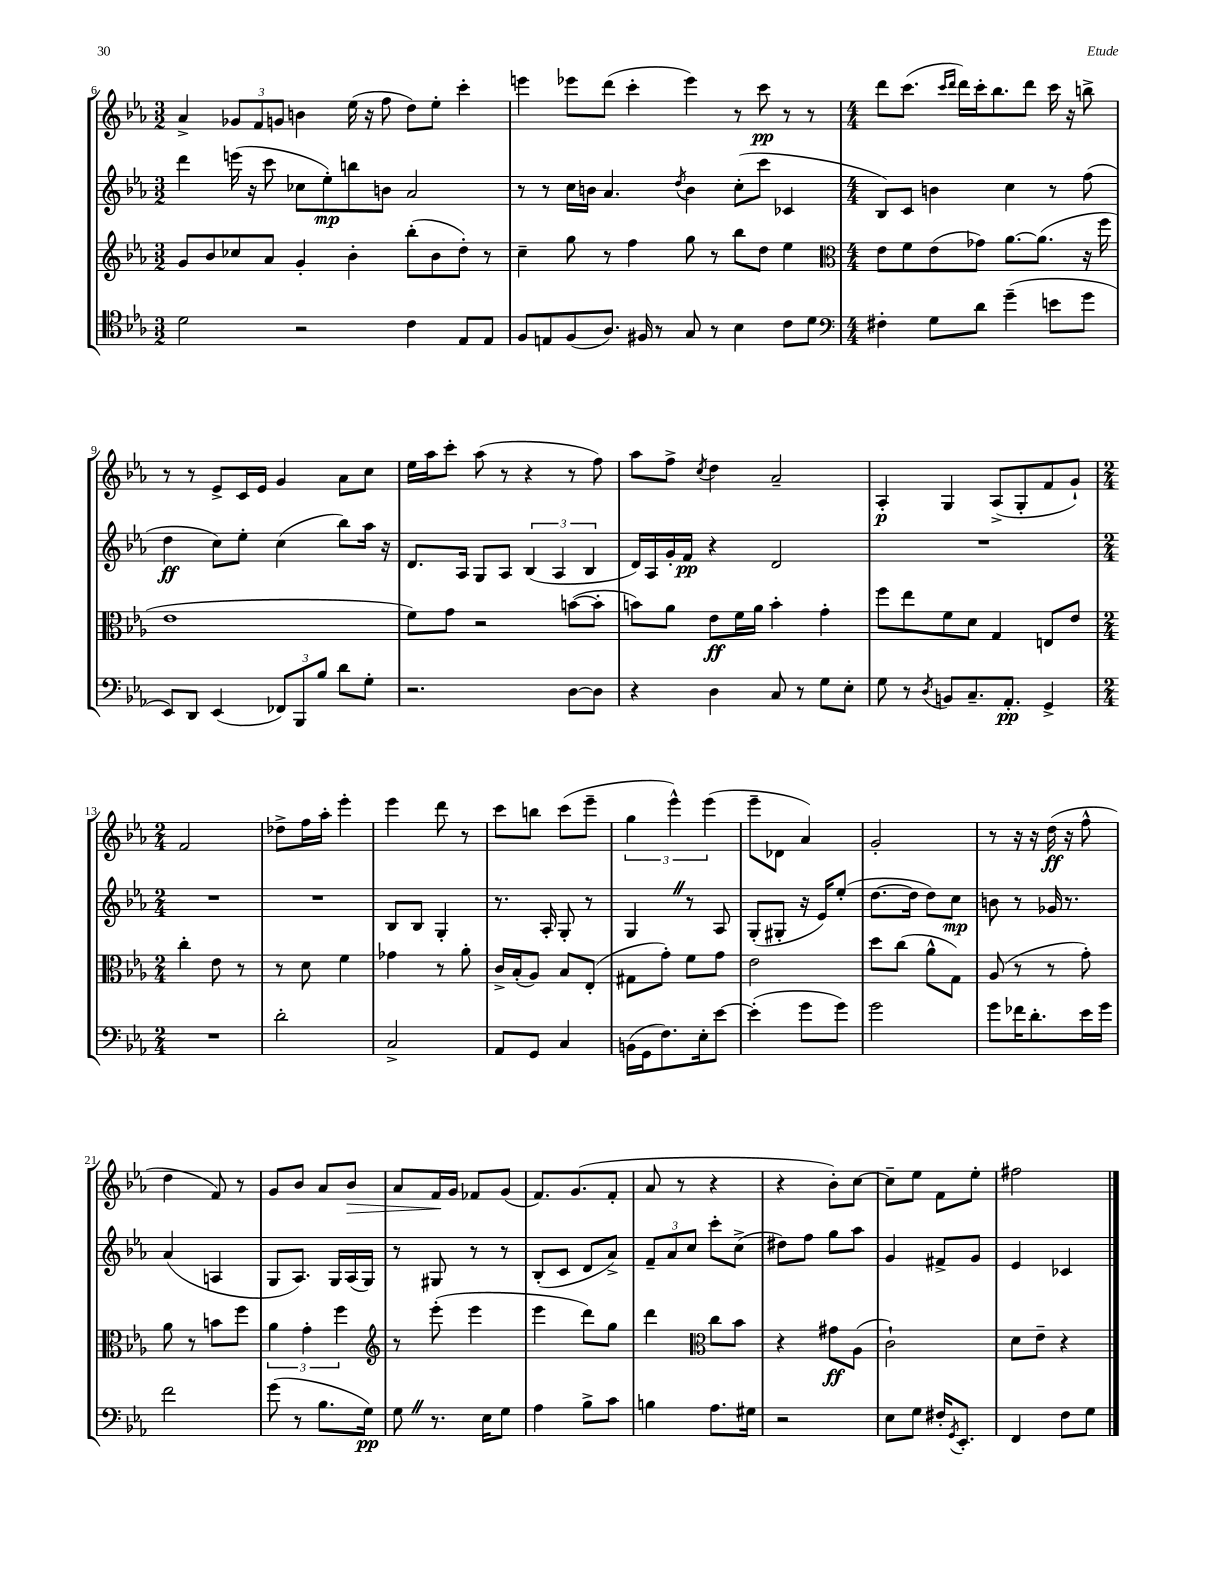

**kern	**dynam	**kern	**dynam	**kern	**dynam	**kern	**dynam
*part4	*part4	*part3	*part3	*part2	*part2	*part1	*part1
*staff4	*staff4	*staff3	*staff3	*staff2	*staff2	*staff1	*staff1
*clefC4	*	*clefG2	*	*clefG2	*	*clefG2	*
*k[b-e-a-]	*	*k[b-e-a-]	*	*k[b-e-a-]	*	*k[b-e-a-]	*
*M3/2	*	*M3/2	*	*M3/2	*	*M3/2	*
=6	=6	=6	=6	=6	=6	=6	=6
2d\	.	8g/L	.	4ddd\	.	4a-^/	.
.	.	8b-/	.	.	.	.	.
.	.	8cc-X/	.	(16eeen\	.	12g-X/L	.
.	.	.	.	16r	.	.	.
.	.	.	.	.	.	12f/	.
.	.	8a-/J	.	8ccc\	.	.	.
.	.	.	.	.	.	12gn/J	.
2r	.	4g'/	.	8cc-X\L	.	4bn\	.
.	.	.	.	8ee-'\)	mp	.	.
.	.	4b-'\	.	8bbn\	.	(16ee-\	.
.	.	.	.	.	.	16r	.
.	.	.	.	8bn\J	.	8ff\	.
4c\	.	(8bb-'\L	.	2a-/	.	8dd\L)	.
.	.	8b-\	.	.	.	8ee-'\J	.
8E-/L	.	8dd'\J)	.	.	.	4ccc'\	.
8E-/J	.	8r	.	.	.	.	.
=7	=7	=7	=7	=7	=7	=7	=7
8F/L	.	4cc~\	.	8r	.	4eeen\	.
8En/	.	.	.	8r	.	.	.
(8F/	.	8gg\	.	16cc\LL	.	8eee-X\L	.
.	.	.	.	16bn\JJ	.	.	.
8.A-/J)	.	8r	.	4.a-/	.	(8ddd\J	.
.	.	4ff\	.	.	.	4ccc'\	.
16F#X/	.	.	.	.	.	.	.
8r	.	.	.	.	.	.	.
.	.	.	.	8qdd/	.	.	.
8G/	.	8gg\	.	4b\	.	4eee-\)	.
8r	.	8r	.	.	.	.	.
4B-\	.	8bb-\L	.	(8cc'\L	.	8r	.
.	.	8dd\J	.	8ccc\J	.	8ccc\	pp
8c\L	.	4ee-\	.	4c-X/	.	8r	.
8d\J	.	.	.	.	.	8r	.
=8	=8	=8	=8	=8	=8	=8	=8
*clefF4	*	*clefC3	*	*	*	*	*
*M4/4	*	*M4/4	*	*M4/4	*	*M4/4	*
4F#X'\	.	8e-\L	.	8B-/L)	.	8ddd\L	.
.	.	8f\	.	8c/J	.	(8.ccc\J	.
8G\L	.	(8e-\	.	4bn\	.	.	.
.	.	.	.	.	.	16qqccc/LL	.
.	.	.	.	.	.	16qqddd/JJ	.
.	.	.	.	.	.	16ddd\LL)	.
8d\J	.	8g-X\J)	.	.	.	16ccc'\J	.
.	.	.	.	.	.	8.bb-\	.
(4g~\	.	[8.a-\L	.	4cc\	.	.	.
.	.	.	.	.	.	8ddd\J	.
.	.	(8.a-\J]	.	.	.	.	.
8en\L	.	.	.	8r	.	16ccc\	.
.	.	.	.	.	.	16r	.
8g\J	.	16r	.	(8ff\	.	8bbn^\	.
.	.	16ff\	.	.	.	.	.
!!LO:LB:g=z
=9	=9	=9	=9	=9	=9	=9	=9
8EE-/L)	.	1e-	.	4dd\	ff	8r	.
8DD/J	.	.	.	.	.	8r	.
(4EE-/	.	.	.	8cc\L)	.	8e-^/L	.
.	.	.	.	8ee-'\J	.	16c/L	.
.	.	.	.	.	.	16e-/JJ	.
12FF-X/L)	.	.	.	(4cc\	.	4g/	.
12BBB-/	.	.	.	.	.	.	.
12B-/J	.	.	.	.	.	.	.
8d\L	.	.	.	8bb-\L)	.	8a-\L	.
8G'\J	.	.	.	16aa-\Jk	.	8cc\J	.
.	.	.	.	16r	.	.	.
=10	=10	=10	=10	=10	=10	=10	=10
2.r	.	8f\L)	.	8.d/L	.	16ee-\LL	.
.	.	.	.	.	.	16aa-\J	.
.	.	8g\J	.	.	.	8ccc'\J	.
.	.	.	.	16A-/Jk	.	.	.
.	.	2r	.	8G/L	.	(8aa-\	.
.	.	.	.	8A-/J	.	8r	.
.	.	.	.	(6B-/	.	4r	.
.	.	.	.	6A-/	.	.	.
[8D\L	.	([8bn\L	.	.	.	8r	.
.	.	.	.	6B-/	.	.	.
8D\J]	.	8b'\J]	.	.	.	8ff\)	.
=11	=11	=11	=11	=11	=11	=11	=11
4r	.	8bn\L)	.	16d/LL)	.	8aa-\L	.
.	.	.	.	16A-/	.	.	.
.	.	8a-\J	.	16g'/	.	8ff^\J	.
.	.	.	.	16f/JJ	pp	.	.
.	.	.	.	.	.	8qcc/	.
4D\	.	8e-\L	ff	4r	.	4dd\	.
.	.	16f\L	.	.	.	.	.
.	.	16a-\JJ	.	.	.	.	.
8C/	.	4b'\	.	2d/	.	2a-~/	.
8r	.	.	.	.	.	.	.
8G\L	.	4g'\	.	.	.	.	.
8E-'\J	.	.	.	.	.	.	.
=12	=12	=12	=12	=12	=12	=12	=12
8G\	.	8ff\L	.	1r	.	4A-'/	p
8r	.	8ee-\	.	.	.	.	.
8qD/	.	.	.	.	.	.	.
8BBn/L	.	8f\	.	.	.	4G/	.
8.C~/	.	8d\J	.	.	.	.	.
.	.	4G/	.	.	.	(8A-^/L	.
8.AA-'/J	pp	.	.	.	.	.	.
.	.	.	.	.	.	8G'/	.
4GG^/	.	8En/L	.	.	.	8f/	.
.	.	8e-/J	.	.	.	8g`/J)	.
!!LO:LB:g=z
=13	=13	=13	=13	=13	=13	=13	=13
*M2/4	*	*M2/4	*	*M2/4	*	*M2/4	*
2r	.	4cc'\	.	2r	.	2f/	.
.	.	8e-\	.	.	.	.	.
.	.	8r	.	.	.	.	.
=14	=14	=14	=14	=14	=14	=14	=14
2d'\	.	8r	.	2r	.	8dd-X^\L	.
.	.	8d\	.	.	.	16ff\L	.
.	.	.	.	.	.	16aa-'\JJ	.
.	.	4f\	.	.	.	4eee-'\	.
=15	=15	=15	=15	=15	=15	=15	=15
2C^/	.	4g-X\	.	8B-/L	.	4eee-\	.
.	.	.	.	8B-/J	.	.	.
.	.	8r	.	4G'/	.	8ddd\	.
.	.	8a-'\	.	.	.	8r	.
=16	=16	=16	=16	=16	=16	=16	=16
8AA-/L	.	16c^/LL	.	8.r	.	8ccc\L	.
.	.	(16B-'/J	.	.	.	.	.
8GG/J	.	8A-/J)	.	.	.	8bbn\J	.
.	.	.	.	16A-'/	.	.	.
4C/	.	8B-/L	.	8G'/	.	(8ccc\L	.
.	.	(8E-'/J	.	8r	.	8eee-~\J	.
=17	=17	=17	=17	=17	=17	=17	=17
(16BBn\LL	.	8G#X\L	.	4GZ/	.	6gg\	.
16GG\J	.	.	.	.	.	.	.
8.F\)	.	8g'\J)	.	.	.	.	.
.	.	.	.	.	.	6eee-^^\)	.
.	.	8f\L	.	8r	.	.	.
16E-'\k	.	.	.	.	.	.	.
.	.	.	.	.	.	(6eee-\	.
[8e-\J	.	8g\J	.	8A-/	.	.	.
=18	=18	=18	=18	=18	=18	=18	=18
(4e-'\]	.	2e-\	.	(8G'/L	.	8eee-~\L	.
.	.	.	.	8G#X'/J	.	8d-X\J	.
8g\L	.	.	.	16r	.	4a-/)	.
.	.	.	.	16e-/KL)	.	.	.
8g\J)	.	.	.	(8ee-'/J	.	.	.
=19	=19	=19	=19	=19	=19	=19	=19
2g\	.	8dd\L	.	[8.dd\L	.	2g'/	.
.	.	(8cc\J	.	.	.	.	.
.	.	.	.	16dd\Jk]	.	.	.
.	.	8a-^^\L	.	8dd\L)	.	.	.
.	.	8G\J)	.	8cc\J	mp	.	.
=20	=20	=20	=20	=20	=20	=20	=20
8g\L	.	(8A-/	.	8bn\	.	8r	.
16f-X\K	.	8r	.	8r	.	16r	.
8.d'\	.	.	.	.	.	16r	.
.	.	8r	.	16g-X/	.	(16dd\	ff
.	.	.	.	8.r	.	16r	.
16e-\L	.	8g'\)	.	.	.	8ff^^\	.
16g\JJ	.	.	.	.	.	.	.
!!LO:LB:g=z
=21	=21	=21	=21	=21	=21	=21	=21
2f\	.	8a-\	.	(4a-/	.	4dd\	.
.	.	8r	.	.	.	.	.
.	.	8bn\L	.	4An/	.	8f/)	.
.	.	8ff\J	.	.	.	8r	.
=22	=22	=22	=22	=22	=22	=22	=22
(8g\	.	6a-\	.	8G/L	.	8g/L	.
8r	.	.	.	8.A-/J)	.	8b-/J	.
.	.	6g'\	.	.	.	.	.
8.B-\L	.	.	.	.	.	8a-/L	.
.	.	.	.	16G/LL	.	.	.
.	.	6ff\	.	.	.	.	.
!	!	!	!	!	!	!	!LO:HP:b
.	.	.	.	(16A-/	.	8b-/J	>
16G\Jk)	pp	.	.	16G/JJ)	.	.	.
=23	=23	=23	=23	=23	=23	=23	=23
*	*	*clefG2	*	*	*	*	*
8GZ\	.	8r	.	8r	.	8a-/L	.
8.r	.	(8eee-'\	.	8G#X/	.	16f/L	.
.	.	.	.	.	.	16g/JJ	]
.	.	4eee-\	.	8r	.	8f-X/L	.
16E-\KL	.	.	.	.	.	.	.
8G\J	.	.	.	8r	.	(8g/J	.
=24	=24	=24	=24	=24	=24	=24	=24
4A-\	.	4eee-\	.	(8B-'/L	.	8.f/L)	.
.	.	.	.	8c/J	.	.	.
.	.	.	.	.	.	(8.g/	.
8B-^\L	.	8ddd\L)	.	8d/L	.	.	.
8c\J	.	8gg\J	.	8a-^/J)	.	8f'/J	.
=25	=25	=25	=25	=25	=25	=25	=25
4Bn\	.	4ddd\	.	12f~/L	.	8a-/	.
.	.	.	.	12a-/	.	.	.
.	.	.	.	.	.	8r	.
.	.	.	.	12cc/J	.	.	.
*	*	*clefC3	*	*	*	*	*
8.A-\L	.	8cc\L	.	8ccc'\L	.	4r	.
.	.	8b-\J	.	(8cc^\J	.	.	.
16G#X\Jk	.	.	.	.	.	.	.
=26	=26	=26	=26	=26	=26	=26	=26
2r	.	4r	.	8dd#X\L)	.	4r	.
.	.	.	.	8ff\J	.	.	.
.	.	8g#X\L	ff	8gg\L	.	8b-'\L)	.
.	.	(8A-\J	.	8aa-\J	.	[8cc\J	.
=27	=27	=27	=27	=27	=27	=27	=27
8E-\L	.	2c`\)	.	4g/	.	8cc~\L]	.
8G\J	.	.	.	.	.	8ee-\J	.
16F#X'/KL	.	.	.	8f#X^/L	.	8f\L	.
8qGG/	.	.	.	.	.	.	.
8.EE-'/J	.	.	.	.	.	.	.
.	.	.	.	8g/J	.	8ee-'\J	.
=28	=28	=28	=28	=28	=28	=28	=28
4FF/	.	8d\L	.	4e-/	.	2ff#X\	.
.	.	8e-~\J	.	.	.	.	.
8F\L	.	4r	.	4c-X/	.	.	.
8G\J	.	.	.	.	.	.	.
==	==	==	==	==	==	==	==
*-	*-	*-	*-	*-	*-	*-	*-
